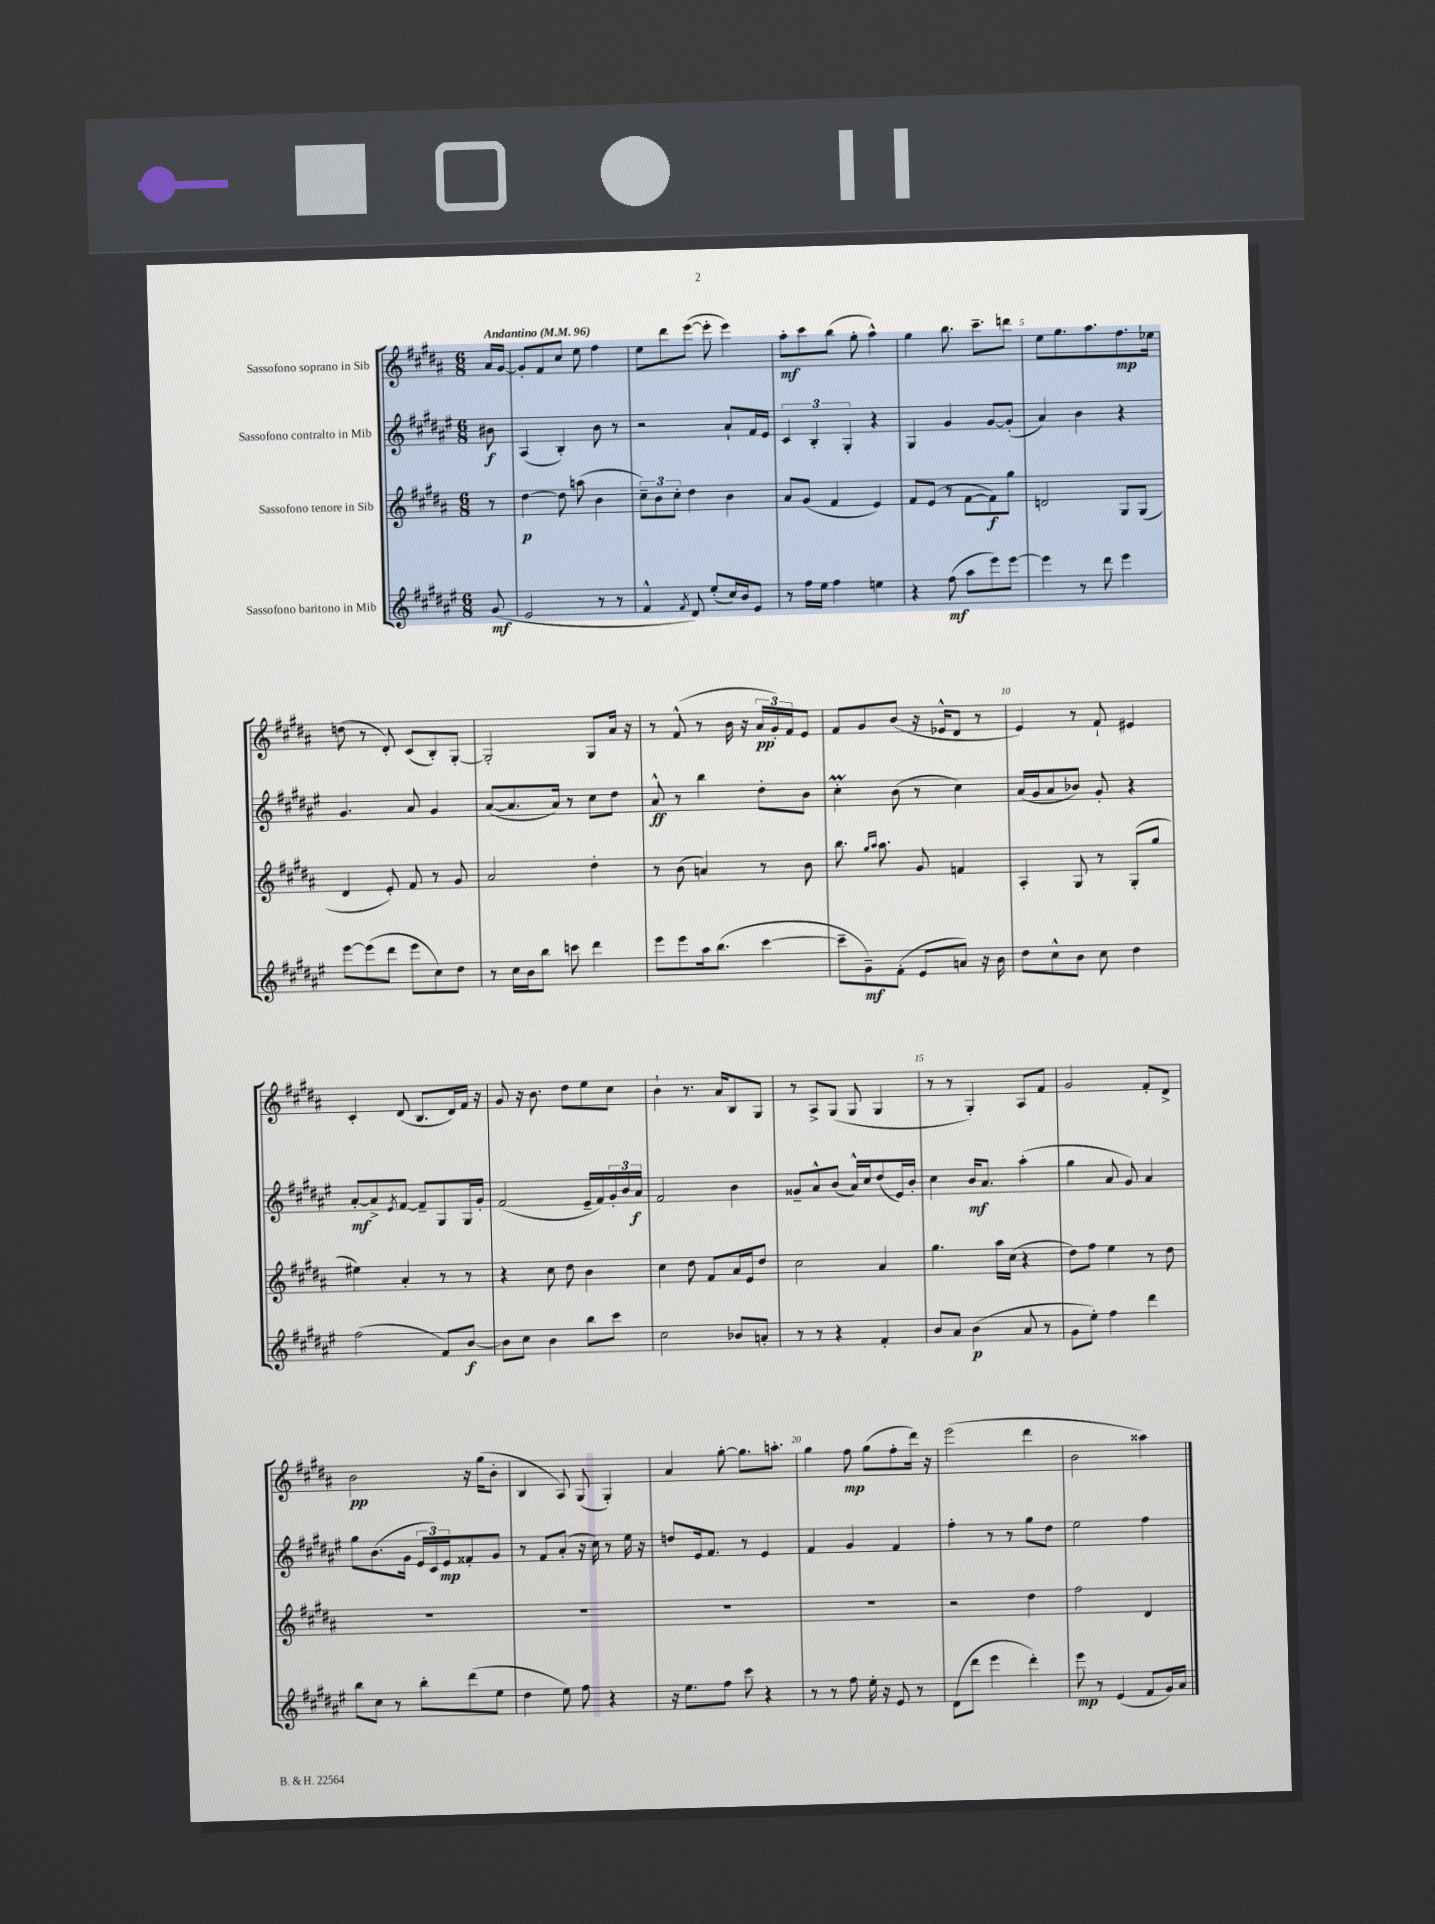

**kern	**kern	**kern	**kern
*staff4	*staff3	*staff2	*staff1
*clefG2	*clefG2	*clefG2	*clefG2
*k[f#c#g#d#a#e#]	*k[f#c#g#d#a#]	*k[f#c#g#d#a#e#]	*k[f#c#g#d#a#]
*M6/8	*M6/8	*M6/8	*M6/8
*MM96	*MM96	*MM96	*MM96
(8g#	8r	8b#	16a#
.	.	.	[16g#
=	=	=	=
2e#	[4dd#	(4A#	8g#']
.	.	.	8f#
.	8dd#]	4B')	8cc#
.	(8aa	.	8ee
8r	4b	8b	4ff#
8r	.	8r	.
=	=	=	=
4f#^^	12cc#~)	2r	8ee
.	12b	.	.
.	.	.	8ddd#
.	12cc#'	.	.
8qf#	.	.	.
8d#)	4dd#	.	([8eee
(8ee#'	.	.	8eee']
16cc#)	4b	8a#`	4eee)
16b	.	.	.
8e#	.	16f#	.
.	.	16e#	.
=	=	=	=
8r	8a#	6c#	8aa#'
16ff#	(8g#	.	8ccc#
.	.	6B'	.
16ee#	.	.	.
4ff#	4f#	.	(8bb
.	.	6G#'	.
.	.	.	8gg#'
4ee	4e)	4r	4aa#^^)
=	=	=	=
4r	8f#	4G#	4gg#
.	(8e	.	.
(8ff#	8r	4g#	8.bb
8aa#	[8f#	.	.
.	.	.	8.ccc#~
8eee#)	8f#])	[8g#	.
[8eee#	8gg#	(8g#']	8ddd
=	=	=	=
4eee#]	2d	4a#)	8ee
.	.	.	8.gg#
8r	.	4b	.
.	.	.	8.aa#
8ddd#	.	.	.
4eee#	8G#	4r	8.ff#
.	(8G#	.	.
.	.	.	16ee-
=	=	=	=
[8eee#	4d#	4.g#	(8dd
(8eee#]	.	.	8r
8ddd#	8e')	.	8d#')
8eee#	8f#	8a#	(8c#
8cc#)	8r	4g#	8B')
8dd#	8g#	.	[8G#'
=	=	=	=
8r	2a#	([8a#	2G#']
16cc#	.	8.a#]	.
16b	.	.	.
8bb	.	.	.
.	.	16a#)	.
8ccc	.	8r	.
4ddd#	4dd#'	8cc#	8G#
.	.	8dd#	16a#
.	.	.	16r
=	=	=	=
8eee#	8r	8a#^^	8r
8eee#	(8b	8r	(8f#^^
16aa#	4a)	4bb	8r
(8.bb	.	.	.
.	.	.	16b
.	.	.	16r
[4ccc#	8r	8dd#'	24a#
.	.	.	24g#')
.	.	.	24f#
.	8b	8b	8e
=	=	=	=
8ccc#~]	8.bb	4cc#'	8f#
8g#~)	.	.	8g#
.	16qqgg#	.	.
.	16qqaa#	.	.
.	8.aa#	.	.
(8f#'	.	(8b	(8b
8e#	8g#	8r	16r
.	.	.	16e-^^
8a)	4f	4cc#)	8d#
16r	.	.	8r
16b	.	.	.
=	=	=	=
8dd#	4A#'	(16a#	4e)
.	.	16g#	.
8cc#^^	.	8a#	.
8b	8G#	8b-)	8r
8cc#	8r	8g#'	8f#`
4dd#	(8G#'	4r	4e#
.	8gg#	.	.
=	=	=	=
(2ff#	4ee#)	[8a#'	4c#'
.	.	8a#^]	.
.	.	8qe#	.
.	4a#'	[8f#	(8d#
.	.	8f#~]	8.B
8f#)	8r	8G#	.
.	.	.	16d#)
[8b	8r	16G#	16f#
.	.	16g#'	16r
=	=	=	=
8b]	4r	(2f#	8g#
8cc#	.	.	16r
.	.	.	8.b
4b	8cc#	.	.
.	8dd#	.	8dd#
8bb	4b	16e#~	8ee
.	.	16f#)	.
8ccc#	.	24g#'	8cc#
.	.	24b	.
.	.	24a#	.
=	=	=	=
2cc#	4cc#	2f#	4b`
.	8dd#	.	8.r
.	8f#	.	.
.	.	.	16a#
8b-	16a#	4b	8B
.	16e	.	.
8a'	8dd#	.	8G#
=	=	=	=
8r	2cc#	8g##~	8r
8r	.	8a#^^	8A#^
4r	.	(8b	(8G#
.	.	16a#^^)	8G#
.	.	16cc#	.
4f#'	4a#	(8dd#	4G#
.	.	16e#)	.
.	.	16b'	.
=	=	=	=
8b	4.gg#	4cc#	8r
8a#	.	.	8r
(4b	.	16b	4G#')
.	.	8.a#	.
.	16aa#	.	.
.	(16cc#	.	.
8a#	4r	(4aa#'	8A#
8r	.	.	8f#
=	=	=	=
8g#	8dd#)	4gg#	2g#
8ee#')	8ff#	.	.
4ff#	4ee	8a#	.
.	.	8g#)	.
4ddd#	8r	4a#	8f#'
.	8dd#	.	8d#^
=	=	=	=
8bb	2.r	8gg#	2b
8cc#	.	(8.b	.
8r	.	.	.
.	.	16g#	.
8bb'	.	24e#	.
.	.	24c#)	.
.	.	24e#	.
(8ddd#	.	8f##'	16r
.	.	.	(16gg#
8ee#	.	8g#	8b'
=	=	=	=
4dd#	2.r	8r	4B
.	.	8f#	.
8ee#)	.	(8a#'	8A#)
8ff#	.	16r	(8G#
.	.	16cc#)	.
4r	.	8r	4G#')
.	.	16ee#	.
.	.	16r	.
=	=	=	=
16r	2.r	8dd	4a#
8.ee#	.	.	.
.	.	16e#	.
.	.	8.f#	.
8ff#	.	.	[8gg#'
8ccc#	.	8r	8.gg#]
4r	.	4e#	.
.	.	.	8.aa'
=	=	=	=
8r	2.r	4f#	4gg#
8r	.	.	.
8ff#	.	4g#	8ff#
16ee#'	.	.	(8gg#
16r	.	.	.
8e#	.	4f#	8ff#'
8r	.	.	16ddd#)
.	.	.	16r
=	=	=	=
(8d#	2r	4ff#'	(2eee
8ddd#	.	.	.
4eee#	.	8r	.
.	.	8r	.
4ddd#')	4dd#	8gg#	4ddd#
.	.	8dd#	.
=	=	=	=
8eee#	2ff#	2ee#	2b
8r	.	.	.
(4e#	.	.	.
8f#	4d#	4ff#	4aa##)
16g#)	.	.	.
16a#	.	.	.
==	==	==	==
*-	*-	*-	*-
